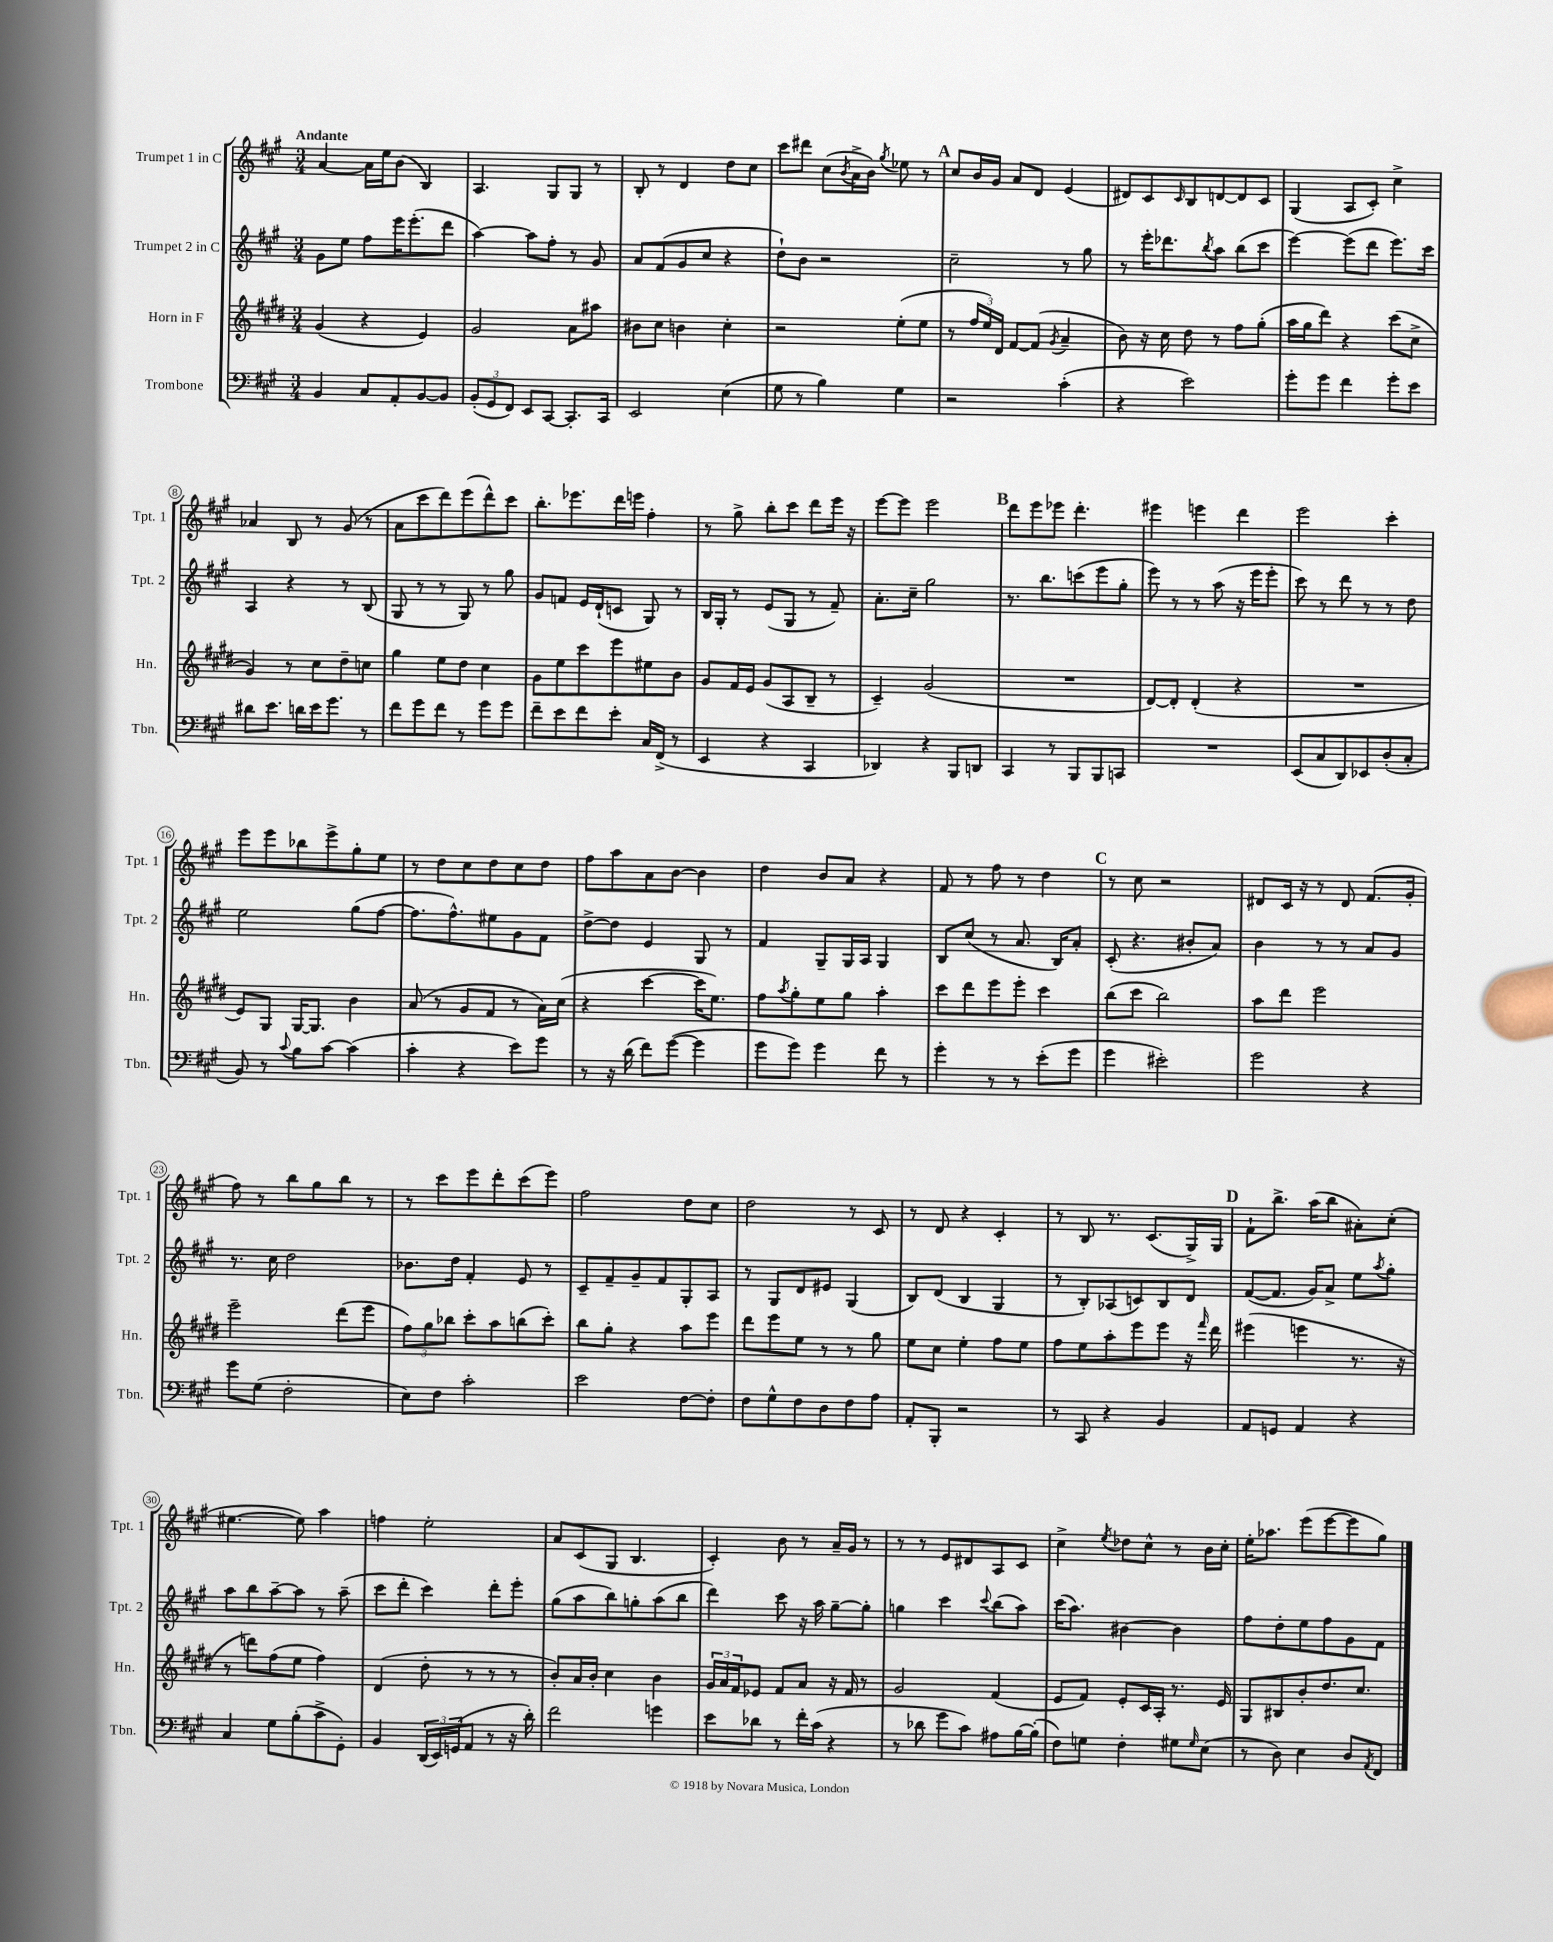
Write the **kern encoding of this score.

**kern	**kern	**kern	**kern
*staff4	*staff3	*staff2	*staff1
*clefF4	*clefG2	*clefG2	*clefG2
*k[f#c#g#]	*k[f#c#g#d#]	*k[f#c#g#]	*k[f#c#g#]
*M3/4	*M3/4	*M3/4	*M3/4
4BB	(4g#	8g#	[4a
.	.	8ee	.
8C#	4r	8ff#	16a]
.	.	.	16ee
8AA'	.	16eee	(8b
.	.	(8.eee'	.
[8BB	4e)	.	4B)
8BB]	.	8ddd	.
=	=	=	=
(12BB'	2g#	[4aa)	4.A
12GG#	.	.	.
12FF#)	.	.	.
8EE	.	8aa]	.
[8CC#	.	8ff#'	8G#
8.CC#']	8a	8r	8G#
.	8aa#	8g#	8r
16CC#	.	.	.
=	=	=	=
2EE	8b#	8a	8B'
.	8cc#	(8f#	8r
.	4b	8g#	4d
.	.	8cc#	.
(4E	4cc#'	4r	8dd
.	.	.	8cc#
=	=	=	=
8G#	2r	8dd`)	8ccc#
8r	.	8b	8ddd#
4B)	.	2r	(8cc#
.	.	.	8qb
.	.	.	16a^
.	.	.	16b)
.	.	.	8qgg#
4G#	(8ee'	.	8ee-
.	8ee	.	8r
=	=	=	=
2r	8r	2cc#~	8cc#
.	24ff#	.	16b
.	24ee)	.	.
.	.	.	16g#
.	24d#	.	.
.	[8f#	.	8a
.	(8f#]	.	8d
.	8qg#	.	.
(4c#'	4a~	8r	(4e
.	.	8gg#	.
=	=	=	=
4r	8b)	8r	8d#)
.	16r	16eee'	8c#
.	16cc#	8.ddd-	.
.	.	.	16qqc#
2e)	8dd#	.	8B
.	.	8qbb	.
.	8r	8aa	[8d
.	8ff#	(8bb	8d]
.	(8gg#'	8ccc#	8c#
=	=	=	=
8g#'	16aa	[4eee)	(4G#
.	16gg#	.	.
8g#	8ddd#)	.	.
4f#	4r	(8eee]	8A
.	.	8ddd	8c#')
8g#'	(8ccc#	8.eee)	4cc#^
8e	8cc#^	.	.
.	.	16ccc#	.
=	=	=	=
8d#	4g#)	4A	4a-
8.e	.	.	.
.	8r	4r	8B
16d	.	.	.
16e	8cc#	.	8r
8.g#	.	.	.
.	8dd#~	8r	(8g#
8r	8cc	(8B	8r
=	=	=	=
8f#	4gg#	8G#	8a
8g#	.	8r	8ccc#
8f#	8ee	8r	8ddd)
8r	8dd#	8G#)	(8eee
8g#	4cc#	8r	8ddd^^)
8g#	.	8gg#	8ccc#
=	=	=	=
8f#~	8g#	8g#	8.bb'
8e	8ee	8f	.
.	.	.	8.eee-
8f#	8ccc#	16e	.
.	.	(16d`	.
8e'	8eee	8c	16ddd
.	.	.	16eee
16C#	8ee#	8G#)	4ff#'
(16FF#^	.	.	.
8r	8b	8r	.
=	=	=	=
4EE	8g#	16B	8r
.	.	16G#'	.
.	16f#	8r	8gg#^
.	16e	.	.
4r	(8g#	(8e	8bb'
.	8A	8G#	8ccc#
4CC#	8B~	8r	8ddd
.	8r	8f#~)	16eee
.	.	.	16r
=	=	=	=
4DD-)	4c#~)	8.a'	[8eee
.	.	.	8eee]
.	.	16cc#~	.
4r	(2g#	2gg#	2eee
8BBB	.	.	.
8DD	.	.	.
=	=	=	=
4CC#	2.r	8.r	8ddd
.	.	.	8eee
.	.	8.bb	.
8r	.	.	8eee-
8BBB	.	(8ccc	4.ddd'
8BBB	.	8eee	.
8CC	.	8gg#'	.
=	=	=	=
2.r	[8d#)	8eee)	4eee#
.	8d#']	8r	.
.	(4d#'	8r	4eee
.	.	(8aa	.
.	4r	16r	4ddd
.	.	16eee	.
.	.	8eee'	.
=	=	=	=
(8EE	2.r	8ccc#)	2eee
8C#	.	8r	.
8DD)	.	8ddd	.
8EE-	.	8r	.
(8D'	.	8r	4ccc#'
8C#'	.	8dd	.
=	=	=	=
8BB)	8e)	2ee	8eee
8r	8G#	.	8eee
8qqc#	.	.	.
8B	[16G#	.	8bb-
.	8.G#]	.	.
[8c#	.	.	8eee^
(4c#]	4b	(8gg#	8gg#'
.	.	[8ff#	8ee
=	=	=	=
4c#'	(8a	8.ff#]	8r
.	8r	.	8dd
.	.	8.ff#^^)	.
4r	8g#	.	8cc#
.	8f#	8ee#	8dd
8e)	8r	8g#	8cc#
8g#	16a)	8f#	8dd
.	(16cc#	.	.
=	=	=	=
8r	4r	[8dd^	8ff#
16r	.	8dd]	8aa
(16d	.	.	.
8f#)	[4ccc#	4e	8a
([8g#	.	.	[8b
4g#]	16ccc#]	8G#	4b]
.	8.ee)	.	.
.	.	8r	.
=	=	=	=
8g#	8ff#	4f#	4dd
.	8qaa	.	.
8g#)	8gg#'	.	.
4g#	8ee	8G#~	8b
.	8gg#	16G#	8a
.	.	16A	.
8f#	4aa'	4G#	4r
8r	.	.	.
=	=	=	=
4g#'	8ccc#	8B	8f#
.	8ddd#	(8cc#	8r
8r	8eee	8r	8ff#
8r	8eee'	8.a	8r
(8e'	4ccc#	.	4dd
.	.	16B)	.
8g#	.	8a'	.
=	=	=	=
4g#	(8bb	(8c#'	8r
.	8ccc#	4.r	8cc#
2e#')	2bb)	.	2r
.	.	8b#'	.
.	.	8a)	.
=	=	=	=
2g#	8aa	4b	8d#
.	8ddd#	.	16c#
.	.	.	16r
.	2eee	8r	8r
.	.	8r	8d#
4r	.	8a	(8.f#
.	.	8g#	.
.	.	.	16g#'
=	=	=	=
8g#	2eee~	8.r	8ff#)
(8G#	.	.	8r
.	.	16cc#	.
2F#'	.	2dd	8bb
.	.	.	8gg#
.	(8ddd#	.	8bb
.	8eee	.	8r
=	=	=	=
8E)	12ff#)	8.b-	8r
.	12gg#	.	.
8F#	.	.	8ccc#
.	12bb-	.	.
.	.	16dd	.
2c#'	8ccc#'	4f#'	8eee
.	8aa	.	8ddd'
.	(8bb	8e	(8ccc#
.	8ccc#')	8r	8eee)
=	=	=	=
2e	8bb	8c#~	2ff#
.	8gg#'	8f#~	.
.	4r	8g#~	.
.	.	8f#	.
[8F#	8aa	8G#'	8dd
8F#']	8eee	8A	8cc#
=	=	=	=
8F#	8ddd#	8r	2dd
8G#^^	8eee	8G#	.
8F#	8ee	8d	.
8D	8r	8e#	.
8F#	8r	(4G#	8r
8A	8gg#	.	8c#
=	=	=	=
8AA'	8ee	8B)	8r
8BBB'	8cc#	(8d	8d
2r	4ee'	4B	4r
.	8ff#	4G#	4c#'
.	8ee	.	.
=	=	=	=
8r	8ff#	8r	8r
8CC#	8ee	8B')	8B
4r	8aa'	(8A-	8.r
.	8eee	8c)	.
.	.	.	(8.c#
4BB	8eee	8B	.
.	16r	8d	16G#^)
.	16qqfff#	.	.
.	16ddd#	.	16G#
=	=	=	=
8AA	(4eee#	([8f#	8f#`
8GG	.	8.f#]	8.bb^
4AA	4eee	.	.
.	.	16g#)	(16aa
.	.	8a^	8bb
4r	8.r	8ee	8a#')
.	.	8qaa	.
.	.	8gg#'	(8cc#'
.	16r	.	.
=	=	=	=
4C#	8r	8aa	[4.ee#
.	8ddd)	8bb	.
8G#	(8ff#	[8aa~	.
(8B'	8ee	8aa]	8ee#])
8c#^	4ff#)	8r	4aa
8GG#')	.	(8aa~	.
=	=	=	=
4BB	(4d#	8ccc#	4ff
.	.	8ddd'	.
(24DD	8dd#'	4ccc#)	2ee'
24EE)	.	.	.
(24GG	.	.	.
8AA	8r	.	.
8r	8r	8ddd'	.
16r	8r	8eee'	.
16d')	.	.	.
=	=	=	=
2f#	8b')	(8gg#	8a
.	16a	8aa	(8c#
.	16b'	.	.
.	4cc#	8bb)	8G#
.	.	8gg'	4.B
4g	4b	(8aa	.
.	.	8bb	.
=	=	=	=
8e	24g#	4ddd)	4c#')
.	24a	.	.
.	24f#	.	.
8d-	8e-	.	.
8r	8f#	8ccc#	8b
16f#'	8a	16r	8r
(16c#	.	16aa	.
4r	16r	[8gg#~	16a~
.	16f#	.	16g#
.	8r	8gg#']	8r
=	=	=	=
8r	2g#	4gg	8r
8d-	.	.	8r
8g#	.	4ccc#	8e
8c#)	.	.	8d#
.	.	8qqccc#	.
8A#	(4f#	(8bb	8A
[16B	.	8aa)	8c#
(16B']	.	.	.
=	=	=	=
8F#)	8e	(16ccc#	4cc#^
.	.	8.aa)	.
8G	8f#)	.	.
.	.	.	8qee
4F#'	8e'	[4b#	8dd-
.	16c#	.	8cc#^^
.	16A'	.	.
8G#	8.r	4b#]	8r
16qqG#	.	.	.
(8E	.	.	16b
.	16e	.	16cc#'
=	=	=	=
8r	8G#	8ff#	16ee'
.	.	.	8.aa-
8D)	8B#	8dd'	.
4E	8b'	8ee	(8eee
.	8.dd#	8ff#	[8eee
8D	.	8g#	8eee]
.	8.cc#	.	.
8qAA	.	.	.
8FF#	.	8f#	8gg#)
==	==	==	==
*-	*-	*-	*-
